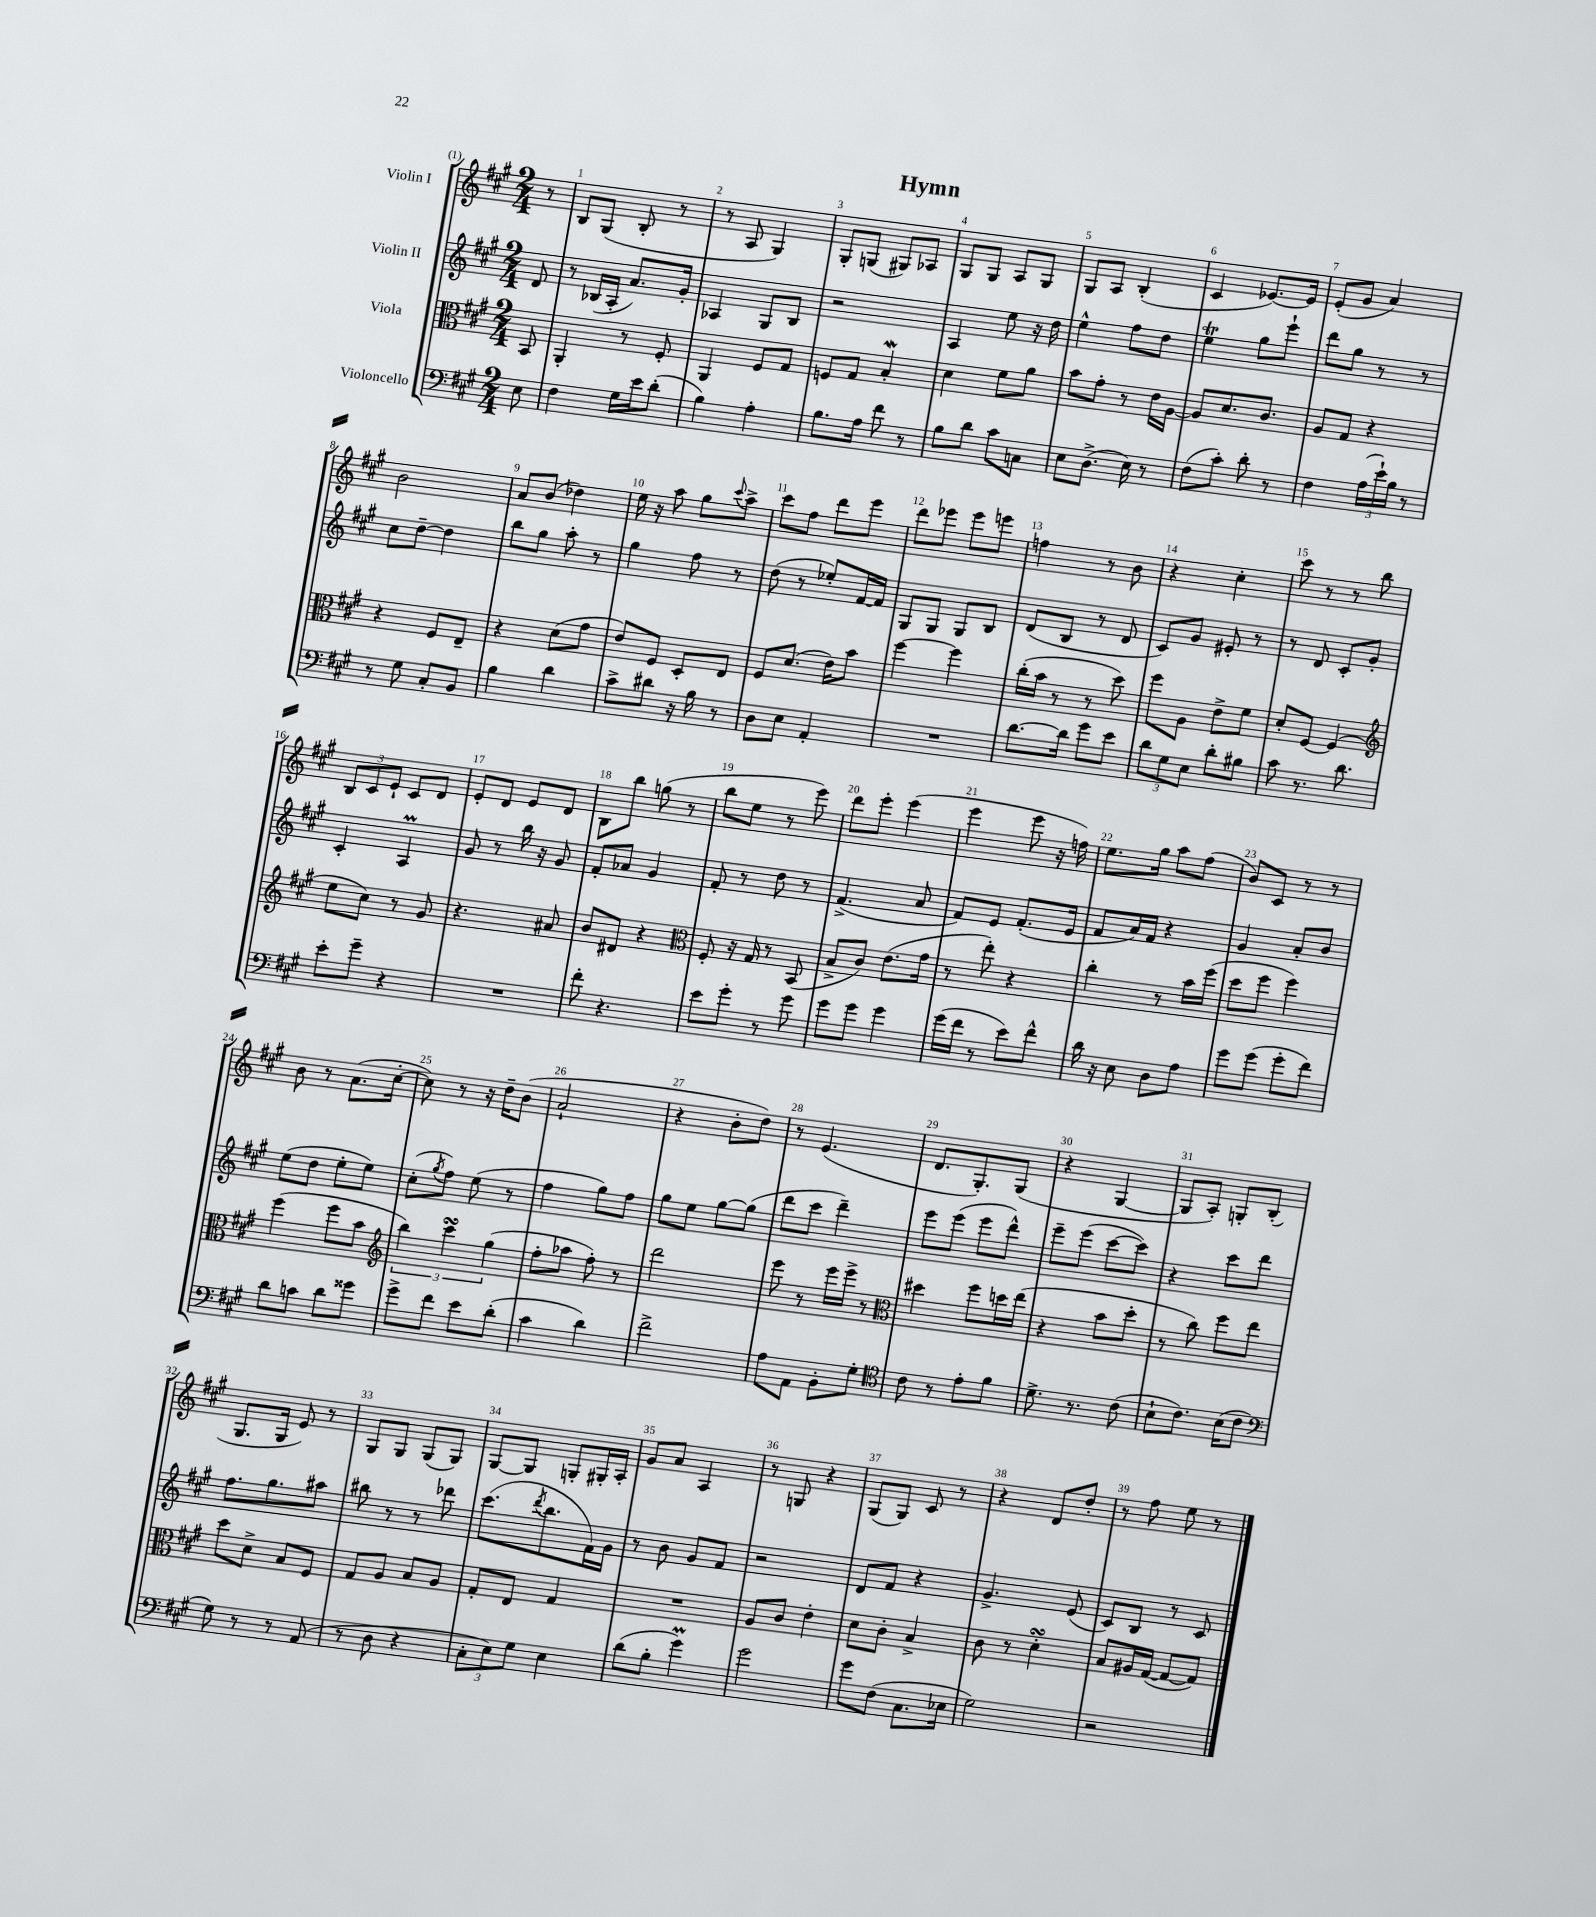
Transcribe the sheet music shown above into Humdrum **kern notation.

**kern	**kern	**kern	**kern
*staff4	*staff3	*staff2	*staff1
*clefF4	*clefC3	*clefG2	*clefG2
*k[f#c#g#]	*k[f#c#g#]	*k[f#c#g#]	*k[f#c#g#]
*M2/4	*M2/4	*M2/4	*M2/4
8E	8BB	8d	8r
=	=	=	=
4F#	4AA'	8r	8B
.	.	(16B-	(8G#
.	.	16A'	.
16G#	8r	8.a)	8B'
16e	.	.	.
(8d'	8F#'	.	8r
.	.	16g#'	.
=	=	=	=
4B)	4AA	4A-	8r
.	.	.	8A
4A'	8F#	8G#	4G#)
.	8G#	8B	.
=	=	=	=
8.B	8F	2r	8G#'
.	8G#	.	(8G
16A	.	.	.
8f#	4B'	.	8G#)
8r	.	.	8A-
=	=	=	=
8B	4d	4A	8G#
8d	.	.	8G#
8c#	8f#	8ee	8A
8C	8a	16r	8G#
.	.	16dd	.
=	=	=	=
8E	8b	4ee^^	8G#
(8.D^	8g#'	.	8A
.	8r	8ff#	(4B'
16E)	.	.	.
8r	16e	8dd	.
.	[16A	.	.
=	=	=	=
(8F#	8A]	4ee	4c#
8c#')	8.d	.	.
8d'	.	8gg#	[8.e-)
.	8.c#	.	.
8r	.	8eee`	.
.	.	.	16e-]
=	=	=	=
4F#	8A	8ddd	(8e'
.	8G#	8gg#	8g#
(24A	4r	8r	4a)
24e`)	.	.	.
24B	.	.	.
8r	.	8r	.
=	=	=	=
8r	4r	8cc#	2b
8G#	.	[8dd~	.
8C#'	8F#	4dd]	.
8BB	8E~	.	.
=	=	=	=
4B	4r	8bb	8a
.	.	8gg#	(8b
4d	(8d	8aa'	4dd-)
.	8g#	8r	.
=	=	=	=
8c#^	8e)	4gg#	16ee
.	.	.	16r
8d#	8F#	.	8aa
16r	8D'	8ff#	8gg#
16B	.	.	.
.	.	.	8qqccc#
8r	8E	8r	8aa^
=	=	=	=
8D	8F#	(8dd	8ccc#
8E	(8.d	8r	8ff#
4AA'	.	8ee-')	8ddd
.	16e)	.	.
.	8b	[16f#	8eee
.	.	16f#]	.
=	=	=	=
2r	[4ff#	8G#	8ddd
.	.	8G#	8eee-
.	4ff#]	8G#	8eee-
.	.	8B	8eee
=	=	=	=
[8.d	(16cc#'	(8d	4ff
.	16b	.	.
.	8r	8B	.
16d]	.	.	.
8g#	8r	8r	8r
8e	8dd)	8d	8b
=	=	=	=
12d	8ff#	8c#)	4r
12G#	.	.	.
.	8A	8g#	.
12E	.	.	.
8d'	8e^	8e#'	4cc#'
8B#	8f#	8r	.
=	=	=	=
8c#	8d'	8r	8ccc#
8.r	[8F#	8d	8r
.	(4F#]	8c#'	8r
8.d	.	.	.
.	.	8g#'	8bb
=	=	=	=
*	*clefG2	*	*
8e'	8ee	4c#'	12B
.	.	.	12c#
8g#~	8cc#)	.	.
.	.	.	12e`
4r	8r	4A	8c#
.	8g#	.	8d
=	=	=	=
2r	4.r	8g#	8e'
.	.	8r	8d
.	.	16bb	8e
.	.	16r	.
.	8a#	8g#	8d
=	=	=	=
8f#'	8b	8f#'	8B
4.r	8d#	8a-	8bb
.	4r	4g#	(8gg
.	.	.	8r
=	=	=	=
*	*clefC3	*	*
8e	8F#'	8f#'	8bb
8g#'	16r	8r	8ee
.	16G#	.	.
8r	8r	8dd	8r
8g#	(8BB	8r	8eee)
=	=	=	=
8g#	8B^	(4.f#^	8ddd
8g#	8c#)	.	8eee'
4g#	(8.e	.	(4eee
.	.	8a	.
.	16g#	.	.
=	=	=	=
(16g#	8r	8f#)	4eee
16f#	.	.	.
8r	8ee')	8e	.
8e)	4r	(8.f#'	8eee
8f#^^	.	.	16r
.	.	16e	16ff)
=	=	=	=
16d	4cc#'	8f#	8.ee
16r	.	.	.
8E	.	16a)	.
.	.	16f#	16gg#
8D	8r	4r	8aa
8A	16b	.	(8ff#
.	(16ff#	.	.
=	=	=	=
8g#	8dd	4g#	8b)
(8g#	8ff#	.	8c#
8g#'	4ff#)	8a'	8r
8f#)	.	8b	8r
=	=	=	=
8d	(4ff#	(8ee	8b
8c	.	8dd	8r
8d	8ff#	8ee'	(8.a
8g##	8b	8ee)	.
.	.	.	[16cc#'
=	=	=	=
*	*clefG2	*	*
8g#^	6bb)	(8cc#'	8cc#])
.	.	8qgg#	.
8f#	.	8ff#)	8r
.	6ccc#	.	.
8e	.	(8ee	16r
.	.	.	16dd~
.	(6gg#	.	.
(8d'	.	8r	(8b
=	=	=	=
4c#	8ff#'	4ff#	2a`
.	8aa-	.	.
4d)	8ff#')	8gg#)	.
.	8r	8ff#	.
=	=	=	=
2f#^	2ddd	8gg#	4r
.	.	8ee	.
.	.	[8gg#	8b'
.	.	(8gg#]	8dd)
=	=	=	=
8A	8eee	8ddd	8r
8AA	8r	8ccc#	(4.e
8BB'	16eee	4ddd~)	.
.	16eee^	.	.
8G#'	8r	.	.
=	=	=	=
*clefC4	*clefC3	*	*
8c#	4dd#	8eee	8.d
8r	.	(8eee	.
.	.	.	8.G#')
8e'	8ff#	8eee	.
8f#	16dd	8ddd^^)	(8G#
.	(16ee	.	.
=	=	=	=
8.d^	4r	8eee~	4r
.	.	(8eee	.
8.r	.	.	.
.	8b	[8ccc#	[4G#
(8c#	8dd'	8ccc#])	.
=	=	=	=
8B`	8r	4r	8G#]
8.c#)	8cc#)	.	8A')
.	8ff#	8ccc#	8G'
(16B	.	.	.
8c#	8ee	8ddd	(8B'
=	=	=	=
*clefF4	*	*	*
8G#)	8dd	8.ff#	8.G#
8r	8d^	.	.
.	.	8.gg#	16G#
8r	8B	.	8e)
(8AA	8F#	8aa#	8r
=	=	=	=
8r	8G#	8bb#	8G#
8D	8A	8r	8G#
4r	8B	8r	(8G#
.	8A	8ddd-	8G#)
=	=	=	=
12C#'	8G#'	(8.ccc#	[8G#
12E)	.	.	.
.	8E	.	8G#]
12G#	.	.	.
.	.	8qddd	.
.	.	8.bb	.
4E	4G#	.	8G'
.	.	16f#)	16G#'
.	.	16g#	16A'
=	=	=	=
(8d	2r	8r	8g#
8B'	.	8b	8a
4g#)	.	8g#	4A
.	.	8f#	.
=	=	=	=
2g#	8A	2r	8r
.	8c#	.	8G
.	4e'	.	4r
=	=	=	=
8g#	8d	8d	(8G#
(8F#	8c#'	8f#	8G#)
8.C#	4B^	4r	8c#
.	.	.	8r
16E-	.	.	.
=	=	=	=
2G#)	8c#	4.g#^	4r
.	8r	.	.
.	4d'	.	8d
.	.	(8e	8dd'
=	=	=	=
2r	8B	8c#)	8r
.	16A#	8B	8ff#
.	([16G#	.	.
.	8G#_	8r	8ee
.	8G#])	8c#	8r
==	==	==	==
*-	*-	*-	*-
